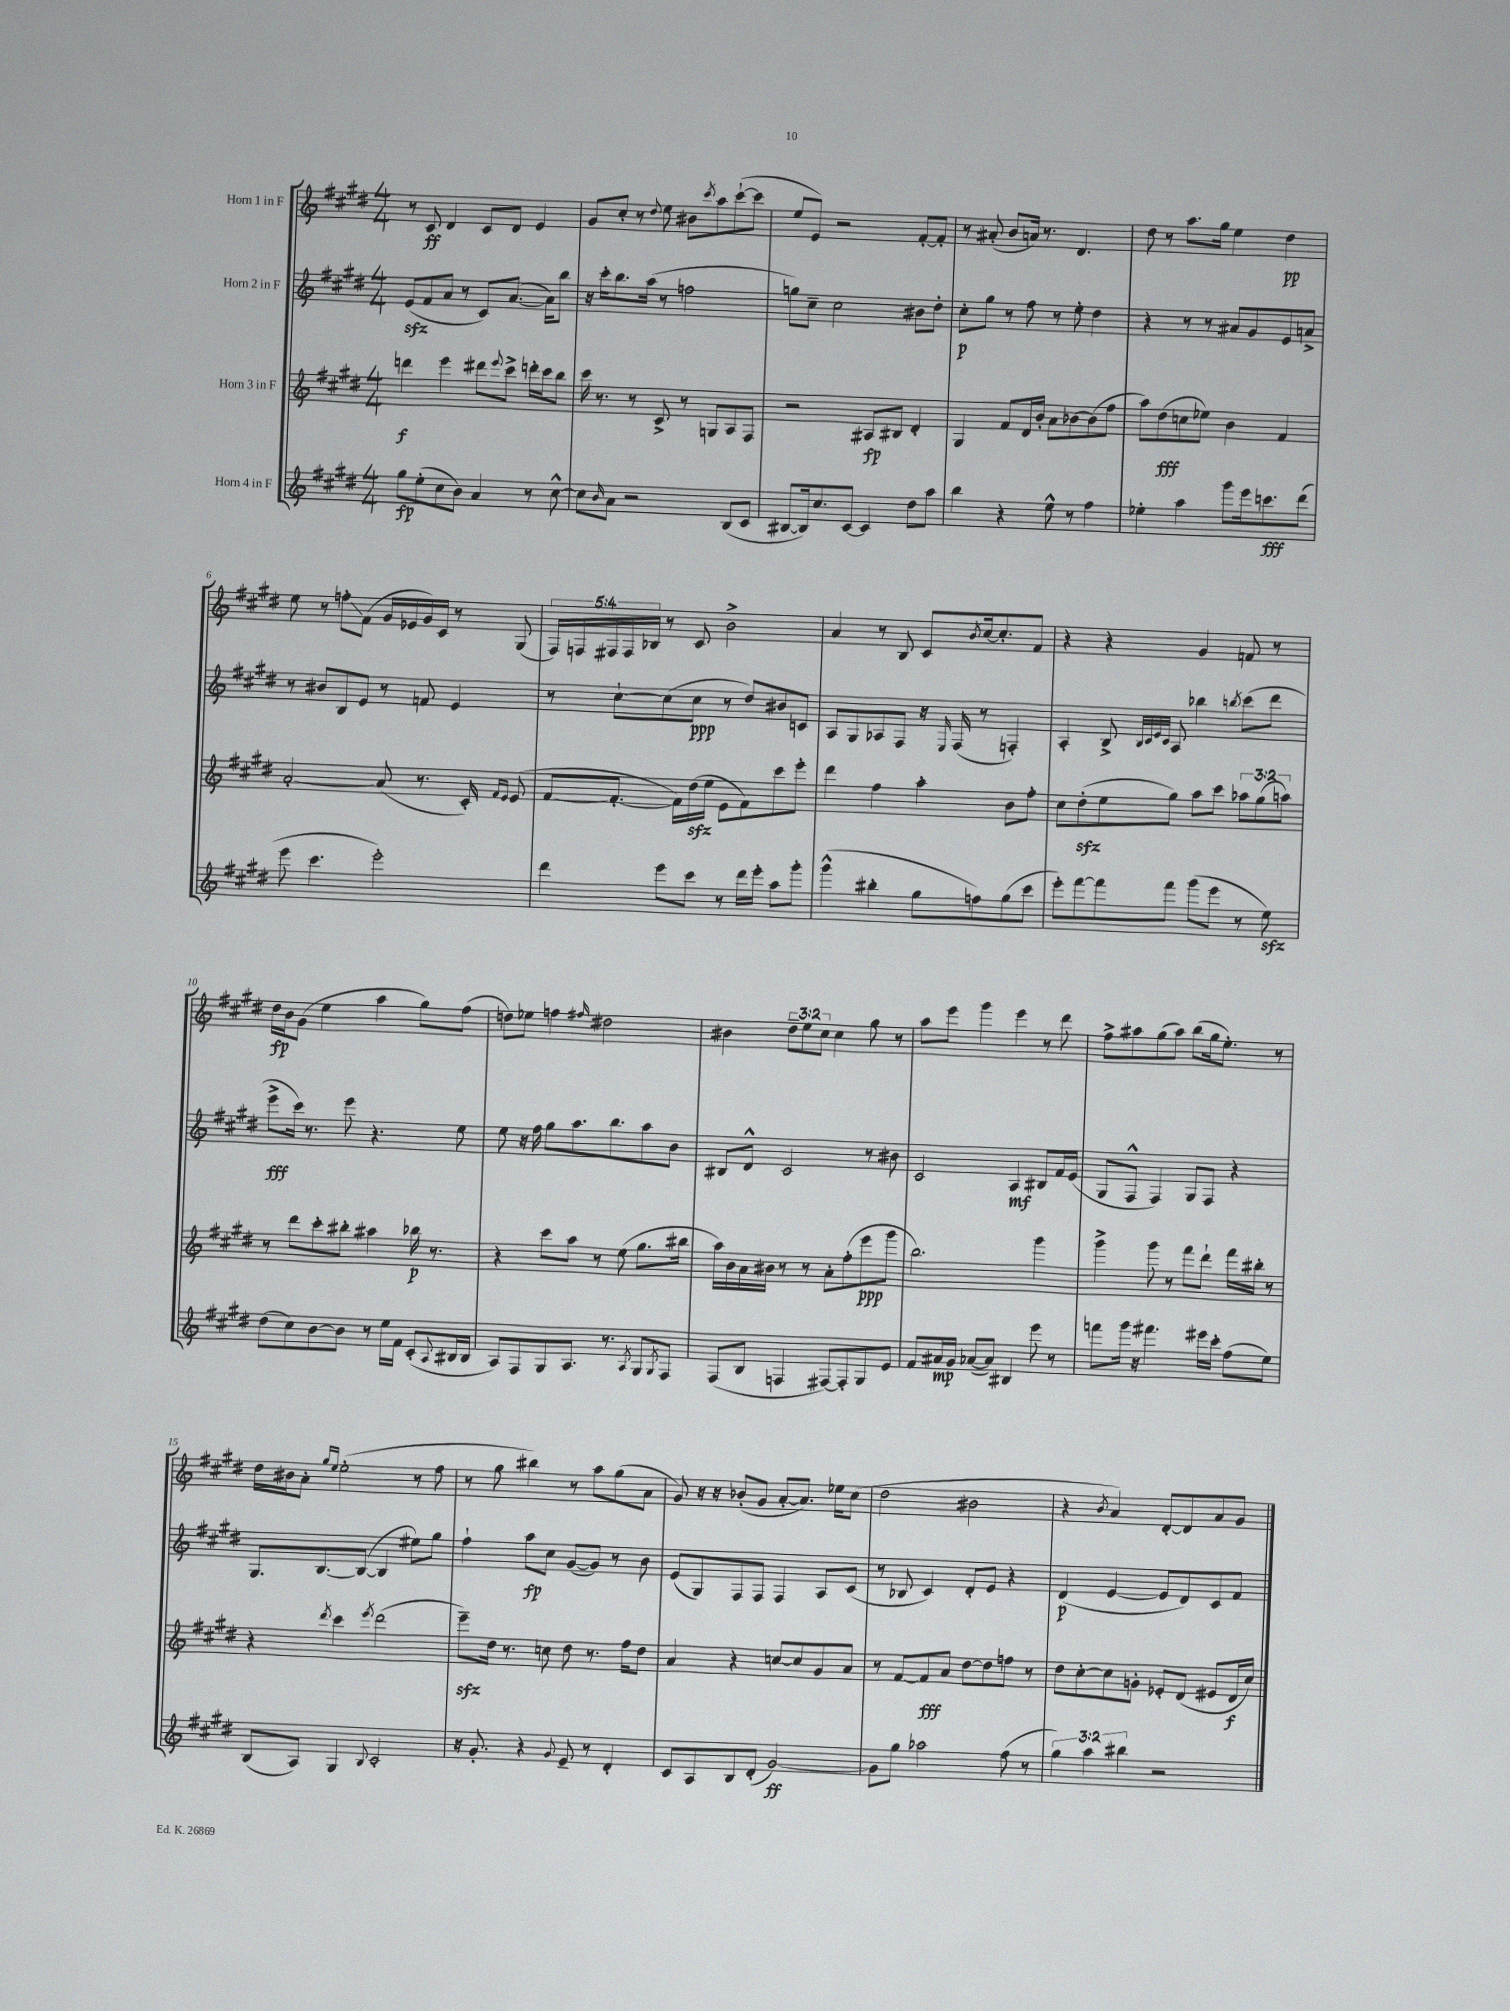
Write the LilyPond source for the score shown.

<<
\new StaffGroup <<
\new Staff = "s0" \with { instrumentName = "Horn 1 in F" } {
    \clef treble \key e \major \numericTimeSignature \time 4/4 \override Staff.TupletNumber.text = #tuplet-number::calc-fraction-text
    r8 cis'8\ff dis'4 cis'8 dis'8 e'4 |
    gis'8 cis''8-. r8 \appoggiatura { dis''8 } e''8 bis'8 \acciaccatura { cis'''8 } a''8 cis'''8~-!( cis'''8 |
    e''8 e'8) r2 fis'8~-. fis'8-. |
    r8 ais'8-.( b'8 a'16) r8. dis'4. |
    dis''8 r8 a''8. gis''16 e''4 dis''4\pp |
    e''8 r8 f''8-.\glissando fis'8( gis'16 ees'16 gis'16) cis'16 r8 gis8( |
    \tuplet 5/4 { fis16) f16 fis16 fis16 bes16 } r8 cis'8 b'2-> |
    a'4 r8 b8 cis'8 \acciaccatura { b'8 } cis''16~ cis''8.-. fis'8 |
    r4 r4 gis'4 f'8 r8 |
    dis''16\fp b'16 gis'8( e''4 a''4 gis''8) fis''8( |
    d''8) ees''8 f''4 \grace { fis''16 } dis''2 |
    bis'4 \tuplet 3/2 { dis''8-- e''8 cis''8 } cis''4 gis''8 r8 |
    a''8 e'''8 gis'''4 e'''4 r8 dis'''8 |
    fis''8-> ais''8 gis''8( ais''8) b''8( gis''16 e''8.-.) r8 |
    dis''16 bis'16 a'8-. \grace { gis''16 e''16 } e''2-.( r8 fis''8 |
    r8 gis''8 bis''4) r8 a''8 gis''8( a'8 |
    gis'8) r16 r16 bes'8-.( gis'8 a'8~-. a'8.) ees''16 cis''8( |
    dis''2 bis'2 |
    r4 \acciaccatura { b'8 } a'4) dis'8~-. dis'8 a'8 gis'8 \bar "|." |
}
\new Staff = "s1" \with { instrumentName = "Horn 2 in F" } {
    \clef treble \key e \major \numericTimeSignature \time 4/4
    e'8\sfz( fis'8 a'8 r8 cis'8) a'8.~( a'16) b''8 |
    r16 cis'''16-. b''8. a''16( r8 f''2 |
    g''8) cis''8-- cis''2 bis'8 dis''8-. |
    cis''8-.\p gis''8 r8 fis''8 r8 e''8-. dis''4 |
    r4 r8 r8 ais'8 gis'8 e'8 a'8-> |
    r8 bis'8 b8 e'8 r8 f'8 e'4 |
    r8 cis''8~-! cis''8( cis''8\ppp r8 dis''8) bis'8 c'8 |
    a8 gis8 aes8 fis8 r16 \grace { e16 } fis16( r8 f4-.) |
    a4-. b8-> \grace { b32 cis'32 e'32 cis'32 } a8 bes''4 \acciaccatura { b''8 } cis'''8( dis'''8 |
    e'''8->\fff cis'''16) r8. e'''8 r4. e''8 |
    e''8 r16 fis''16 gis''8 a''8. b''8. a''8 b'8 |
    bis8 dis'8-^ cis'2 r8 bis'8 |
    cis'2 a4\mf bis8 fis'16 e'16( |
    gis8 fis8-^ fis4) gis8 fis8 r4 |
    gis8. b8.~ b8~( b4 eis''8) gis''8 |
    fis''4-! a''8\fp cis''8 gis'8~( gis'8) r8 b'8 |
    e'8( gis8) fis8 fis8 fis4 a8 cis'8( |
    r8 bes8 cis'4) dis'8-. e'8 r4 |
    dis'4\p( e'4~ e'8 dis'8) cis'8 fis'8 \bar "|." |
}
\new Staff = "s2" \with { instrumentName = "Horn 3 in F" } {
    \clef treble \key e \major \numericTimeSignature \time 4/4 \override Staff.TupletNumber.text = #tuplet-number::calc-fraction-text
    d'''4\f e'''4 dis'''8 \appoggiatura { e'''8 } cis'''8-> d'''16-. cis'''16 b''8 |
    cis'''16 r8. r8 cis'8-> r8 g8 a8 fis8 |
    r2 ais8\fp bis8 dis'4-. |
    gis4 fis'8 dis'16 b'16-. a'8 bes'8~ bes'8( fis''8 |
    a''8) dis''8\fff( c''8 ees''8) b'4 fis'4 |
    a'2~-. a'8( r8. cis'16-.) \grace { fis'16 e'16 } e'8( |
    fis'8~ fis'8.~-. fis'16) dis''16\sfz( e''16 e'8 fis'8) cis'''8 e'''8-. |
    dis'''4 fis''4 a''4-. b'8 fis''8-. |
    cis''8 dis''8-.\sfz( e''8 gis''8) a''8 cis'''8 \tuplet 3/2 { aes''8 gis''8( a''8) } |
    r8 dis'''8 cis'''8-. bis''8-. ais''4 bes''16\p r8. |
    r4 cis'''8 a''8 r8 e''8( gis''8. bis''16 |
    a''16) b'16 a'16 bis'16 r8 r8 a'8-. fis''8-.( e'''8\ppp gis'''8 |
    b''2.) gis'''4 |
    gis'''4-> gis'''8 r8 fis'''8 dis'''8-! fis'''16 bis''16-. r8 |
    r4 \acciaccatura { dis'''8 } cis'''4 \acciaccatura { e'''8 } dis'''2( |
    e'''8--\sfz) dis''16 r8. c''8 dis''8 r8. fis''16 dis''8 |
    a'4 r4 c''8~ c''8 gis'8 a'8 |
    r8 fis'8~ fis'8\fff a'8 dis''8~ dis''8 f''8 r8 |
    dis''8 cis''8~-. cis''8 g'8-. ees'8-. dis'8( eis'8 dis'16\f cis''16) \bar "|." |
}
\new Staff = "s3" \with { instrumentName = "Horn 4 in F" } {
    \clef treble \key e \major \numericTimeSignature \time 4/4 \override Staff.TupletNumber.text = #tuplet-number::calc-fraction-text
    gis''8\fp e''8-.( cis''8 b'8) a'4 r8 cis''8~-^ |
    cis''8 \grace { b'16 } a'8 r2 b8( cis'8 |
    bis8~ bis16) cis''8. cis'8~ cis'4 dis''8 a''8 |
    b''4 r4 e''8-^ r8 fis''4 |
    ees''4-. a''4 gis'''8 e'''16 c'''8.\fff dis'''8( |
    e'''8 cis'''4. e'''2-.) |
    dis'''4 e'''8 cis'''8 r8 dis'''16 e'''16-. a''8 gis'''8-. |
    gis'''4-^( bis''4-. gis''8 f''8) gis''8( cis'''8 |
    e'''8-.) fis'''8~ fis'''8 fis'''8 gis'''8( e'''8 r8 e''8\sfz) |
    dis''8( cis''8) b'8~ b'8 r8 e''16 fis'16 cis'8-.( \appoggiatura { a8 } bis16 bis16 |
    a8) fis8 gis8 a8. r8. \acciaccatura { a8 } gis8 \acciaccatura { gis8 } fis8 |
    fis8( b8 f4 fis8~) fis8-. gis8 e'8 |
    fis'8 ais'16\mp gis'16 aes'8~( aes'8) bis4 e'''8 r8 |
    f'''8 gis'''16 r16 fis'''4. eis'''16 cis'''16-. fis''8( e''8) |
    b8( a8) gis4 \appoggiatura { b8 } cis'2-. |
    r16 gis'8.-. r4 \appoggiatura { gis'8 } e'8-- r8 dis'4-. |
    cis'8 a8 b8 dis'8-.( gis'2~\ff) |
    gis'8 gis''8 aes''2 fis''8( r8 |
    \tuplet 3/2 { gis''4) a''4 bis''4 } r2 \bar "|." |
}
>>
>>
